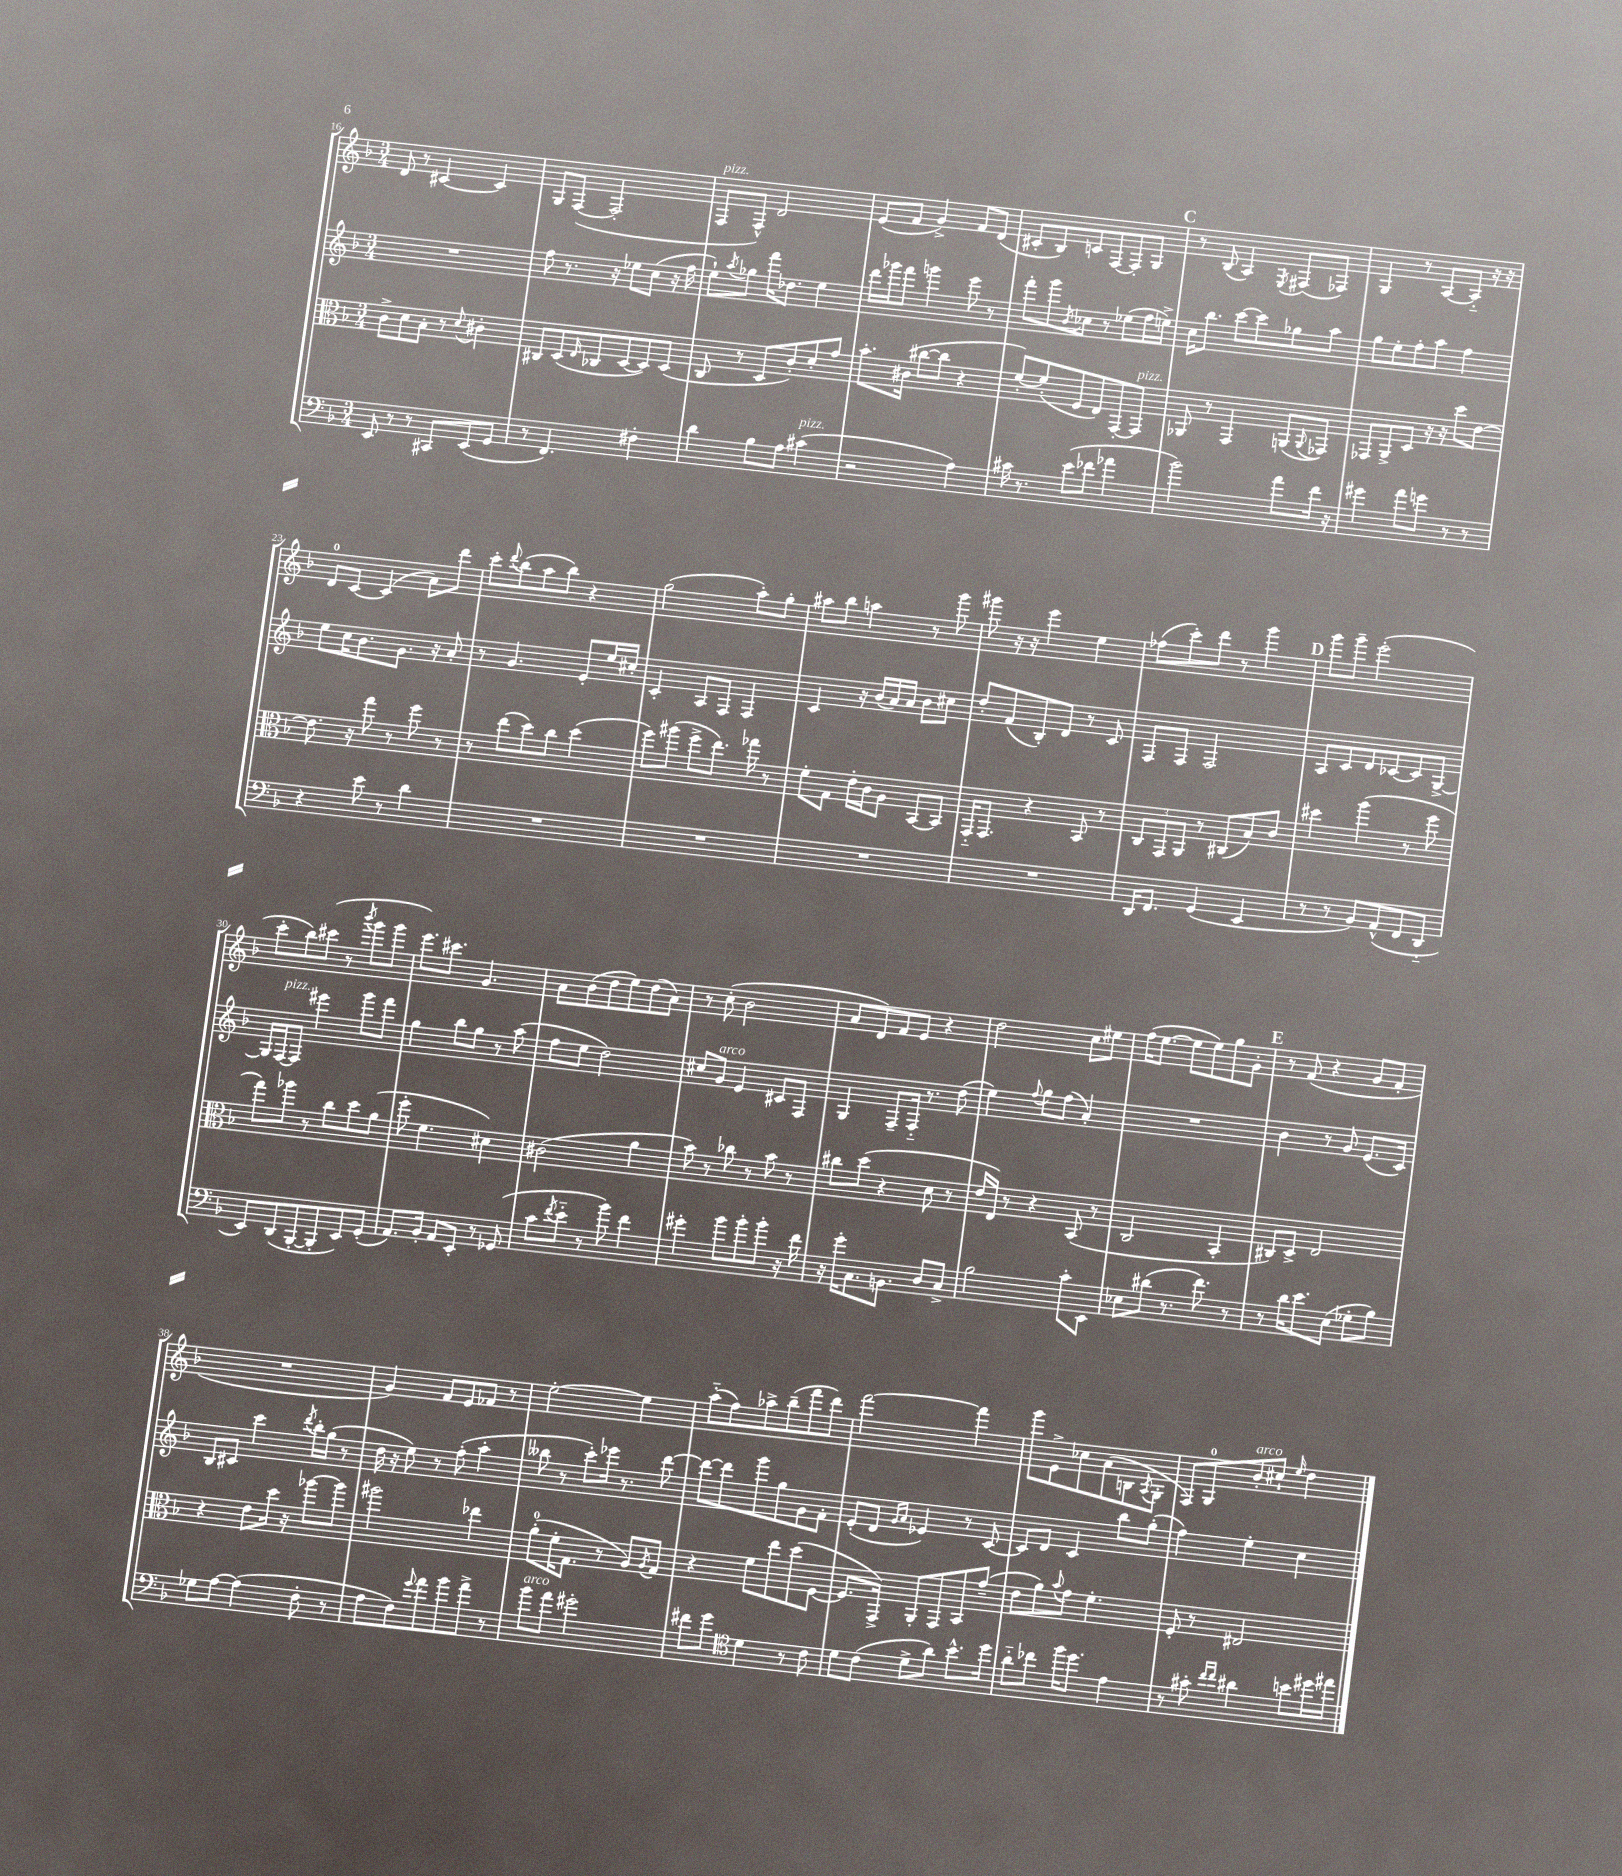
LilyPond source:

<<
\new StaffGroup <<
\new Staff = "s0" {
    \clef treble \key f \major \numericTimeSignature \time 3/4
    d'8 r8 cis'4~ cis'4 |
    g8 f8~( f2-. |
    f8^\markup { \italic "pizz." } f8-^) d'2 |
    e'8( f'8 g'4->) f'8 d'8( |
    cis'8-. bes8) c'8 f8~ f8-. g8 |
    \mark \markup { \bold "C" } r8 bes8( a4) \acciaccatura { e8 } fis8( fes8) |
    g4 r8 a8~ a8-_ r16 r16 |
    d'8-0 c'8~ c'4( a'8) d'''8 |
    c'''8-. \appoggiatura { d'''8 } bes''8( a''8 bes''8) r4 |
    g''2( a''8-.) g''8-. |
    ais''8 bes''8 a''4 r8 g'''8 |
    gis'''8 r16 r16 e'''4 e''4 |
    fes''8( c'''8-.) d'''8 r8 g'''4 |
    \mark \markup { \bold "D" } g'''8 g'''8-- e'''2-.( |
    c'''8-. bes''8) cis'''8( r8 \acciaccatura { bes'''8 } g'''8 g'''8 |
    e'''8.) cis'''8. g'4. |
    a'8 bes'8( d''8 e''8) d''8( a'8) |
    r8 c''8-.( bes'2 |
    a'8 d'8) f'8 e'8 r4 |
    d''2 c''8 eis''8 |
    f''16( e''8.~ e''8 e''8) g''8 g'8-. |
    \mark \markup { \bold "E" } r8 f'8( r4 g'8 f'8-. |
    R2. |
    g'4) f'8 e'8 fes'8 r8 |
    e''2~-. e''4 |
    a''8-_( f''8) aes''8-> bes''8--( f'''8 d'''8) |
    f'''2~ f'''4 |
    g'''8 e'8-> ces''8 a'8( b8 \acciaccatura { a8 } g8-. |
    f8) g8-0 bes'8-.^\markup { \italic "arco" } cis''8-! \grace { e''16 } d''4 \bar "|." |
}
\new Staff = "s1" {
    \clef treble \key f \major \numericTimeSignature \time 3/4
    R2. |
    f''8 r8. r16 ees''8 c''8( r16 f''16 |
    e''8-!) \acciaccatura { a''8 } ges''8 f'''16 des''8. e''4 |
    d'''16 ges'''16 f'''8 g'''4 e'''8 r8 |
    f'''8-. g'''8 \acciaccatura { bes'8 } ces''8 r8 ees''8( f''16 e''16->) |
    \mark \markup { \bold "C" } c''16 bes''8. c'''8~ c'''8 ges''8 a''8 |
    g''8 e''8-. f''8-. a''8 f''4 |
    e''8 c''16 bes'8. g'8. r16 a'8-. |
    r8 g'4. e'8-. e''16 cis''16-. |
    c'4-. a8 f8 f4 |
    c'4 r16 bes'16( a'16) a'16 bes'8 cis''8 |
    d''8-. f'8( bes8-.) d'8 r8 c'8 |
    f8 f8 f2 |
    \mark \markup { \bold "D" } a8 c'8 d'8 ces'8~ ces'8 g8~-> |
    g16 f16~^\markup { \italic "pizz." } f8 eis'''4 g'''8 f'''8 |
    g''4 bes''8 g''8 r8 a''8( |
    f''8 e''8 d''2) |
    cis''8 g'8^\markup { \italic "arco" } e'4 cis'8 f8 |
    g4 f8-- f16-_ r8. d''8( |
    e''4) \appoggiatura { f''8 } g''8 f''8( a'4-.) |
    R2. |
    \mark \markup { \bold "E" } bes'4 r8 g'8 e'8.( c'16) |
    bes8 cis'8 c'''4 \acciaccatura { d'''8 } bes''16-. g''16( r8 |
    d''16 r16 e''8) r8 f''8-.( a''4-. |
    beses''8 r8 c'''8-.) ees'''16 r8. d'''8~ |
    d'''8~ d'''8 g'''8 g''8 g'8 f'8-. |
    e'8-.( d'8 \grace { g'16 a'16 } ees'4) r8 c'8~ |
    c'8 d'8 c'4 bes''8 g''8-.( |
    f''4) e''4-. c''4 \bar "|." |
}
\new Staff = "s2" {
    \clef alto \key f \major \numericTimeSignature \time 3/4
    c'8-> d'8 bes8-. r8 \appoggiatura { d'8 } cis'4-. |
    cis8 d8( \grace { e16 } ces8 d8~ d8) d8( |
    c8 r8 d8 c'8-.) d'8-. g'8 |
    bes'8.-. cis'16( cis''8~ cis''8 r4 |
    f'8~-.) f'8-.( f8 e8) g,8~-. g,8^\markup { \italic "pizz." } |
    \mark \markup { \bold "C" } aes,8 r8 g,4 a,8( \appoggiatura { a,8 } ges,8) |
    ges,8 a,8-> d8 r16 r16 d''8 e'8~ |
    e'8. r16 g''8 r8 f''8 r8 |
    r8 e''8( d''8) c''8 d''4( |
    f''8) ais''8( f''8-> e''8.) ges''16 r8 |
    f'8-. g8 e'16-. c'16 a8 bes,8~ bes,8 |
    g,16-_ g,8. r4 bes,8 r8 |
    \tuplet 3/2 { c8 g,8 a,8 } r8 cis8( bes8) c'8 |
    \mark \markup { \bold "D" } dis''4 a''4( r8 f''8 |
    g''8) aes''8 r8 c''8 d''8 a'8( |
    f''8-. f'4. dis'4) |
    cis'2( a'4 |
    bes'8) r8 ces''8 r8 bes'8 r8 |
    cis''8 d''8( r4 d'8 r8 |
    e'16 e16) r8 r4 bes,8( r8 |
    c2 bes,4-. |
    \mark \markup { \bold "E" } cis8) d8-> e2 |
    r4 e'8 d''16 r16 aes''8~ aes''8 |
    ais''2 ees''4 |
    a'8-0-.( f'16-. g8. r8 a8) \acciaccatura { a8 } g8 |
    r4 f'8 e''8 d''8( f8~ |
    f8. g,16->) a,8-. g,8 bes,8 g'8--( |
    e'8 a'8) \appoggiatura { bes'8 } g'8 f'4.-. |
    f8-. r8 eis2 \bar "|." |
}
\new Staff = "s3" {
    \clef bass \key f \major \numericTimeSignature \time 3/4
    e,8 r8 r8 cis,8 e,8( g,8 |
    r8 f,4.) fis4-. |
    d'4 bes8 a8 cis'4^\markup { \italic "pizz." }( |
    r2 a4) |
    cis'16 r8. e'8( fes'8 aes'4 |
    \mark \markup { \bold "C" } bes'2) a'8 f'16 r16 |
    gis'4 a'8 g'8 r8 r8 |
    r4 e'8 r8 d'4 |
    R2. |
    R2. |
    R2. |
    R2. |
    d,16 f,8. g,4( e,4 |
    \mark \markup { \bold "D" } r8 r8 bes,8) a,8-^( f,8 d,8-_ |
    e,8) d,8( bes,,8~-. bes,,8-. e,8) g,8-.( |
    a,8.) bes,16-. a,8 e,8-. r8 ges,8( |
    c'8 \acciaccatura { f'8 } e'8-_ r8 bes'8) f'4 |
    gis'4-. bes'8 bes'8-. bes'8-. r16 f'16 |
    r16 g'16-. c8. b,8. d8 c8-> |
    bes2 c'8-. e,8 |
    ees8 dis'8( r8. f'8.) r8 |
    \mark \markup { \bold "E" } r8 d'16 e'8. e8( ges8-. bes8) |
    ges8 a8~ a4( f8-. r8 |
    a8 f8) \appoggiatura { g'8 } a'8 bes'8 a'8-> r8 |
    bes'8^\markup { \italic "arco" } a'8 gis'2-. |
    fis'8 g'8 \clef tenor d'4 r8 c'8 |
    d'8 c'8( d'8-> a'8) bes'8.-^ d''16 |
    a'8-_ ces''8 f''16 d''8. e'4 |
    r8 gis'8-. \grace { c''16 c''16 } ais'4 b'8 dis''16 eis''16 \bar "|." |
}
>>
>>
\layout { \context { \Score currentBarNumber = #16 } }
